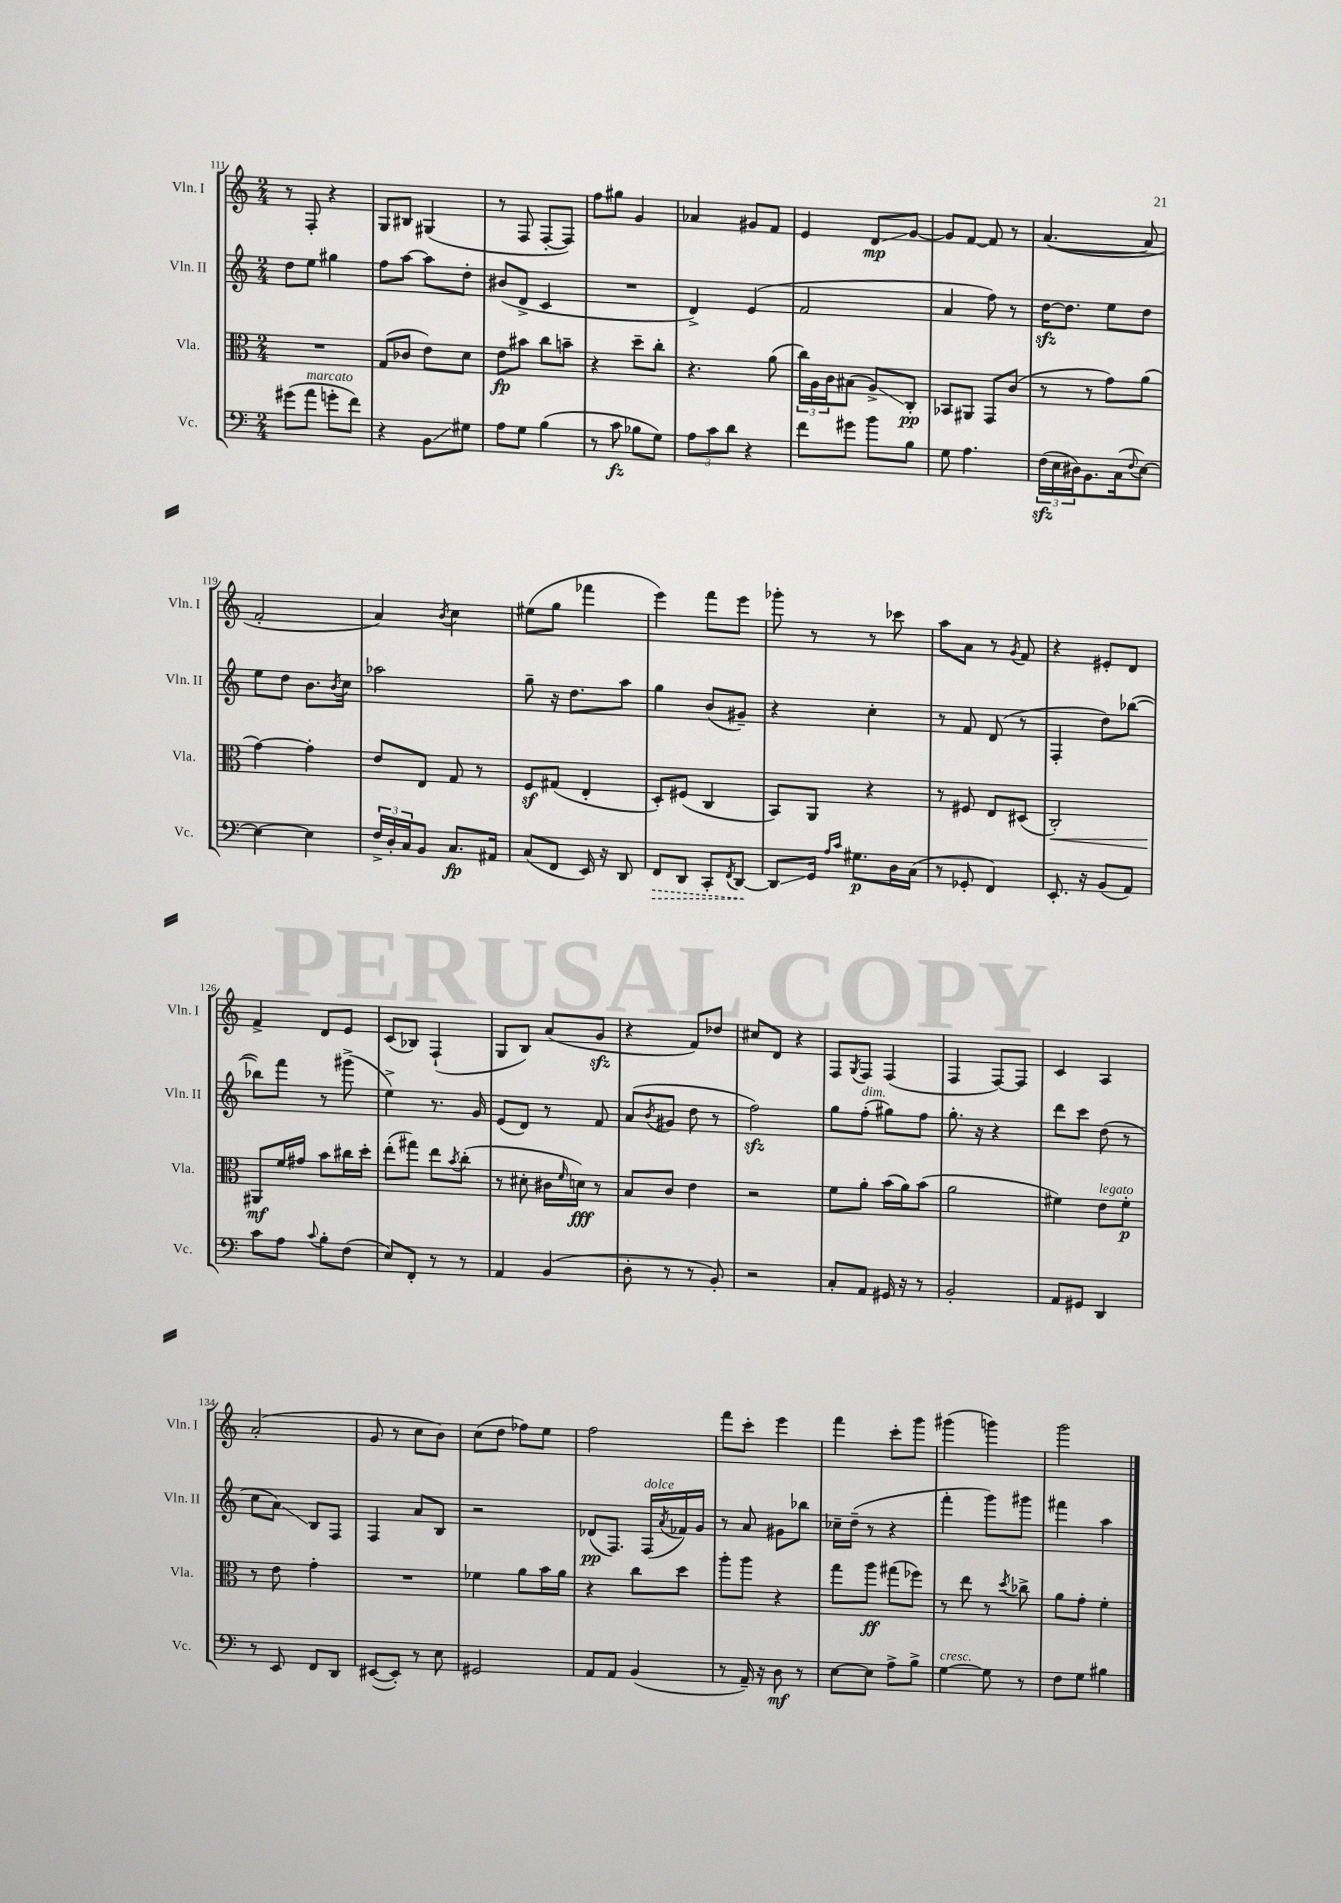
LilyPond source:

<<
\new StaffGroup <<
\new Staff = "s0" \with { instrumentName = "Vln. I" shortInstrumentName = "Vln. I" } {
    \clef treble \key c \major \numericTimeSignature \time 2/4
    r8 f8-. r4 |
    g8 bis8 gis4( |
    r8 f8 f8~-. f8) |
    f''8 gis''8 g'4 |
    aes'4 gis'8 f'8 |
    e'4 d'8\glissando\mp g'8~ |
    g'8 f'8~ f'8 r8 |
    a'4.~( a'8 |
    f'2-. |
    a'4) \acciaccatura { b'8 } c''4 |
    eis''8( g''8 fes'''4 |
    e'''4) f'''8 e'''8 |
    ges'''8-. r8 r8 ces'''8 |
    a''8 a'8 r8 \acciaccatura { g'8 } f'8 |
    r4 eis'8-. d'8 |
    f'4-> d'8 e'8 |
    c'8( bes8) f4-!( |
    g8 b8) a'8( g'8\sfz |
    r4 f'8) des''8 |
    cis''8 d'8 r4 |
    f8 \acciaccatura { g8 } f8 f4( |
    f4 f8~) f8 |
    c'4 a4 |
    a'2-.( |
    g'8 r8 c''8 b'8) |
    c''8( d''8 fes''8) e''8 |
    f''2 |
    f'''8 c'''8-. e'''4 |
    f'''4 c'''8-. g'''8 |
    gis'''4( g'''4) |
    g'''2 \bar "|." |
}
\new Staff = "s1" \with { instrumentName = "Vln. II" shortInstrumentName = "Vln. II" } {
    \clef treble \key c \major \numericTimeSignature \time 2/4
    d''8 e''8 gis''4 |
    f''8 a''8~ a''8 d''8-. |
    bis'8( d'8-> c'4 |
    R2 |
    d'4->) e'4( |
    f'2 |
    a'4 f''8) r8 |
    d''16~\sfz d''8. e''8 d''8 |
    e''8 d''8 b'8. \acciaccatura { b'8 } c''16 |
    aes''2 |
    g''8-- r16 d''8. a''8 |
    g''4 b'8( gis'8--) |
    r4 c''4-. |
    r8 f'8 d'8( r8 |
    f4-. d''8) bes''8~( |
    bes''8) f'''8 r8 gis'''8->( |
    e''4->) r8. g'16 |
    e'8( d'8) r8 f'8 |
    a'8( \acciaccatura { b'8 } gis'8 d''8 r8 |
    f''2\sfz) |
    g''8 f''8-.^\markup { \italic "dim." }( gis''8) f''8 |
    g''8.-. r16 r4 |
    d'''8 c'''8 d''8( r8 |
    c''8 a'8\glissando) b8 f8 |
    f4 a'8 b8 |
    r2 |
    des'8\pp( f8.) f16^\markup { \italic "dolce" }( \acciaccatura { a'8 } fes'16) g'16 |
    r8 a'8 gis'8 bes''8 |
    ces''16-- d''16--( r8 r4 |
    f'''4-. g'''8) gis'''8 |
    fis'''4 a''4 \bar "|." |
}
\new Staff = "s2" \with { instrumentName = "Vla." shortInstrumentName = "Vla." } {
    \clef alto \key c \major \numericTimeSignature \time 2/4
    R2 |
    g8( ces'8 e'8) d'8 |
    e'8\fp bis'8 c''8 b'8-- |
    r4 d''8-- c''8-. |
    r4. a'8( |
    \tuplet 3/2 { c''16) a16 c'16 } bis8( a8->\glissando) c8-.\pp |
    bes,8 ais,8 g,8 c'8( |
    r8 r8 g'8) a'8( |
    g'4~) g'4-. |
    e'8 e8 g8 r8 |
    f8\sf gis8( e4-. |
    d8-.) fis8( c4 |
    b,8) a,8 r4 |
    r8 fis8 e8 dis8( |
    c2-.\<) |
    ais,8\mf\! f'16 gis'16 b'8 cis''16 d''16-. |
    e''8-.( gis''8) e''8 \acciaccatura { b'8 } c''8-.( |
    r8 dis'8-. cis'16 \grace { f'16 } d'16\fff) r8 |
    b8 c'8 e'4 |
    r2 |
    f'8 a'8-. b'16( a'16) b'8( |
    a'2 |
    fis'4) e'8^\markup { \italic "legato" } fis'8-.\p |
    r8 e'8 g'4-. |
    R2 |
    fes'4 a'8 b'16 a'16 |
    r4 c''8 d''8 |
    a''8-. a''8 r4 |
    g''8 a''8\ff gis''8( fes''8) |
    r8 e''8 r8 \acciaccatura { d''8 } ces''8-> |
    a'8 g'8-. f'4-. \bar "|." |
}
\new Staff = "s3" \with { instrumentName = "Vc." shortInstrumentName = "Vc." } {
    \clef bass \key c \major \numericTimeSignature \time 2/4
    gis'8( a'8^\markup { \italic "marcato" } g'8-. f'8) |
    r4 b,8\glissando gis8 |
    a8 g8 b4( |
    r8 c'8\fz bes8 g8) |
    \tuplet 3/2 { a8 c'8 d'8 } r4 |
    f'8 gis'8 b'8 b8 |
    g8 a4. |
    \tuplet 3/2 { f16\sfz( e16 dis16) } b,8. c16( \appoggiatura { f8 } e8~) |
    e4~ e4 |
    \tuplet 3/2 { f16-> d16-. c16 } b,8 c8.\fp ais,16 |
    c8( f,8 e,16) r16 d,8 |
    \once \override Hairpin.style = #'dashed-line f,8\> d,8 c,8-. \acciaccatura { f,8 } d,8~\! |
    d,8\glissando g,16 \grace { a16 c'16 } gis8.\p d16 c16( |
    r8 ges,8-. f,4) |
    e,8.-. r16 b,8( a,8) |
    c'8 a8 \appoggiatura { c'8 } b8-. f8( |
    e8) f,8-. r8 r8 |
    a,4 b,4( |
    d8-. r8 r8 b,8-.) |
    r2 |
    c8-. a,8 gis,16 r16 r8 |
    b,2-. |
    a,8 gis,8 d,4 |
    r8 e,8 f,8 d,8 |
    eis,8~( eis,8-.) r8 e8 |
    gis,2 |
    a,8 a,8 b,4( |
    r8 a,16--) r16 d8\mf r8 |
    e8~ e8 a8-> b8-> |
    g4~^\markup { \italic "cresc." } g8 r8 |
    f8 g8 bis4 \bar "|." |
}
>>
>>
\layout { \context { \Score currentBarNumber = #111 } }
